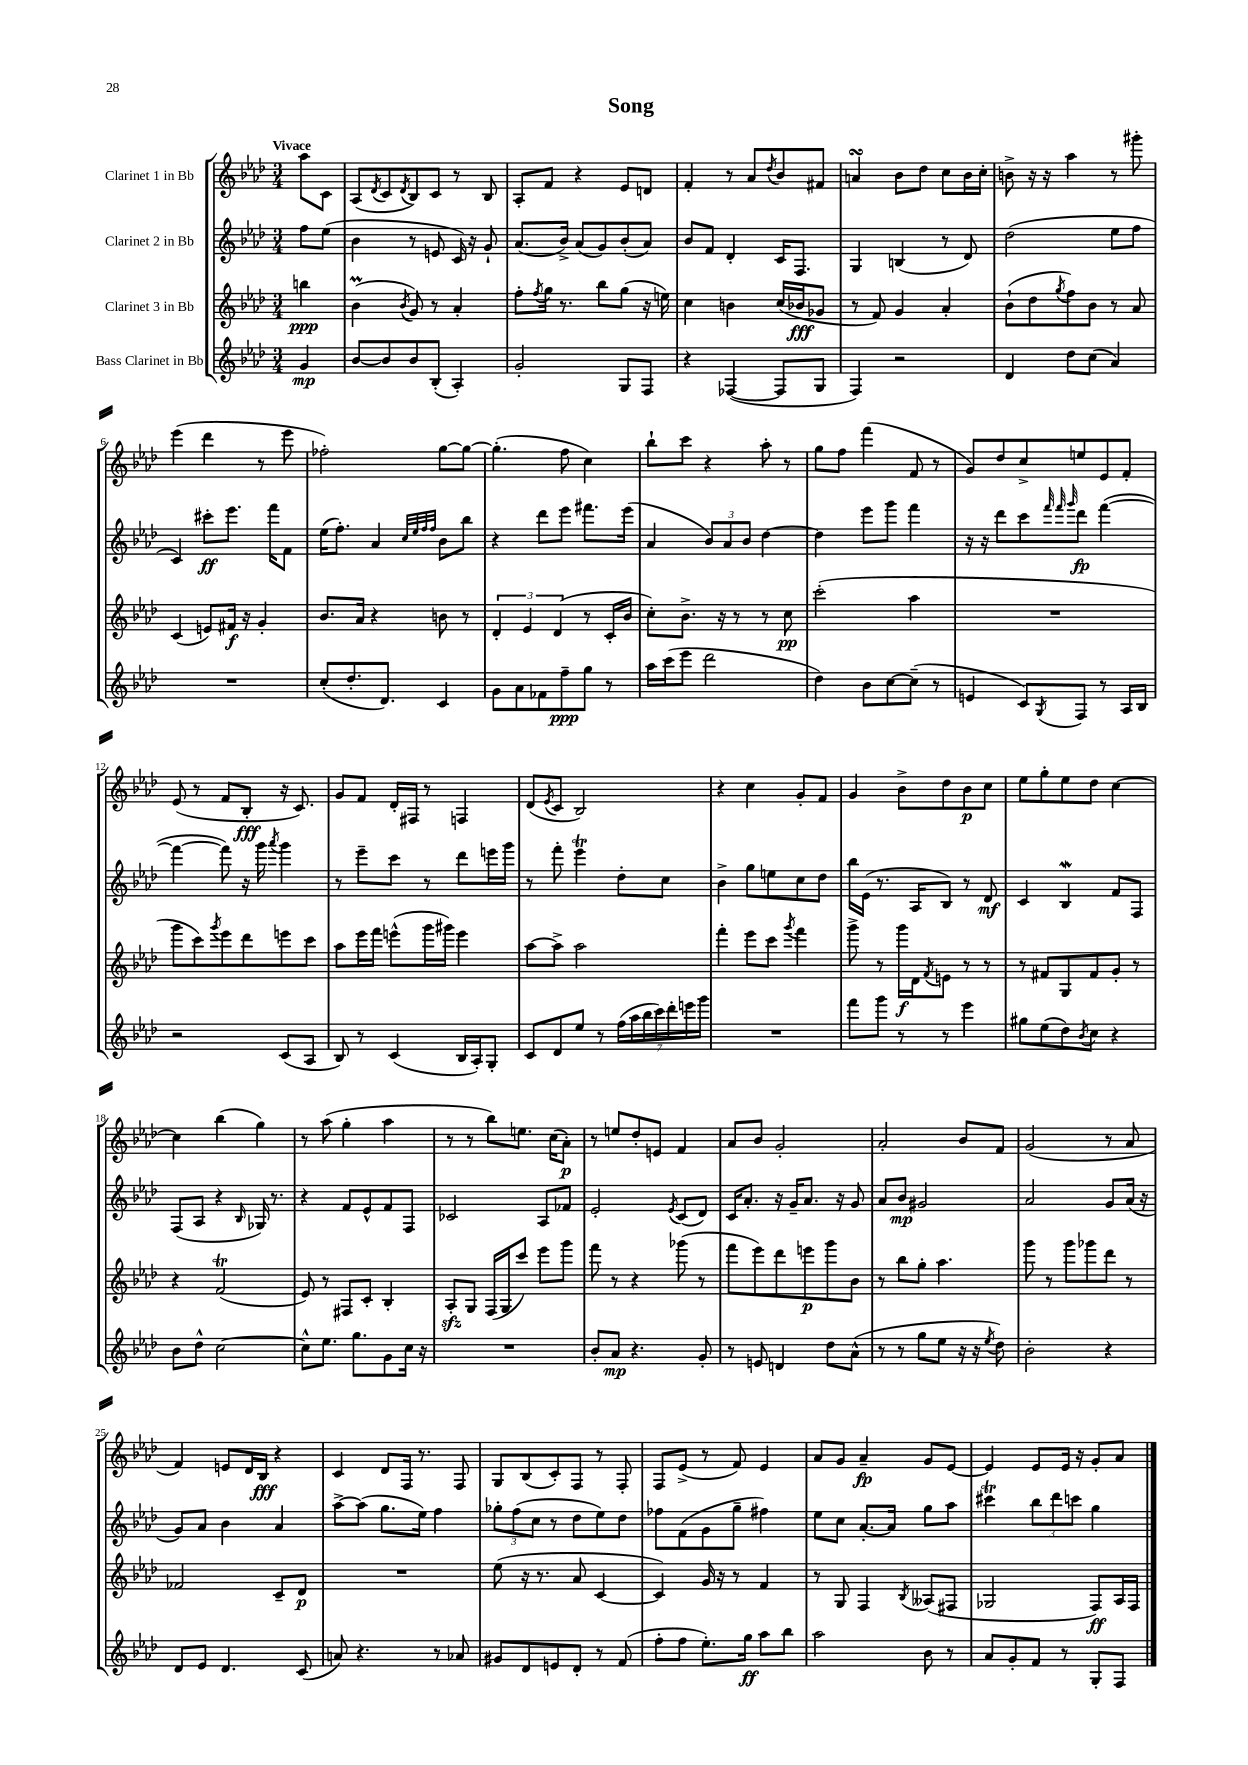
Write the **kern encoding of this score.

**kern	**kern	**kern	**kern
*staff4	*staff3	*staff2	*staff1
*clefG2	*clefG2	*clefG2	*clefG2
*k[b-e-a-d-]	*k[b-e-a-d-]	*k[b-e-a-d-]	*k[b-e-a-d-]
*M3/4	*M3/4	*M3/4	*M3/4
4g	4bb	8ff	8aa-
.	.	(8ee-	8c
=	=	=	=
[8b-	(4b-	4b-	(8A-
.	.	.	8qd-
8b-]	.	.	8c
.	8qb-	.	8qd-
8b-	8g)	8r	8B-)
(8B-'	8r	8e	8c
4A-')	4a-'	16c)	8r
.	.	16r	.
.	.	8g`	8B-
=	=	=	=
2g'	8ff'	(8.a-	8A-'
.	8qff	.	.
.	16gg	.	8f
.	8.r	16b-^)	.
.	.	(8a-	4r
.	8bb-	8g)	.
8G	(8gg	(8b-'	8e-
8F	16r	8a-)	8d
.	16ee)	.	.
=	=	=	=
4r	4cc	8b-	4f'
.	.	8f	.
([4F-	4b	4d-'	8r
.	.	.	8a-
.	.	.	8qdd-
8F-]	(16cc	16c	8b-
.	16b-	8.F	.
8G	8g-	.	8f#
=	=	=	=
4F)	8r	4G	4a
.	8f)	.	.
2r	4g	(4B	8b-
.	.	.	8dd-
.	4a-'	8r	8cc
.	.	8d-)	16b-
.	.	.	16cc'
=	=	=	=
4d-	(8b-`	(2dd-	8b^
.	8dd-	.	16r
.	.	.	16r
.	8qgg	.	.
8dd-	8ff)	.	4aa-
(8cc	8b-	.	.
4a-)	8r	8ee-	8r
.	8a-	8ff	8ggg#'
=	=	=	=
2.r	(4c	4c)	(4eee-
.	8e)	8ccc#'	4ddd-
.	16f#	8.eee-	.
.	16r	.	.
.	4g'	.	8r
.	.	16fff	.
.	.	8f	8eee-
=	=	=	=
(8cc'	8.b-	(16ee-	2ff-')
.	.	8.ff')	.
8.dd-'	.	.	.
.	16a-	.	.
.	4r	4a-	.
8.d-)	.	.	.
.	.	32qqcc	.
.	.	32qqee-	.
.	.	32qqff	.
.	.	32qqff	.
4c	8b	8b-	[8gg
.	8r	8bb-	8gg_
=	=	=	=
8g	6d-'	4r	(4.gg']
8a-	.	.	.
.	6e-	.	.
8f-	.	8ddd-	.
.	(6d-	.	.
8ff~	.	8eee-	8ff
8gg	8r	8.fff#	4cc)
8r	16c'	.	.
.	16b-	(16eee-	.
=	=	=	=
16aa-	8cc')	4a-	8bb-`
(16ccc	.	.	.
8eee-	8.b-^	.	8ccc
2ddd-	.	12b-)	4r
.	16r	.	.
.	.	12a-	.
.	8r	.	.
.	.	12b-	.
.	8r	[4dd-	8aa-'
.	8cc	.	8r
=	=	=	=
4dd-)	(2ccc'	4dd-]	8gg
.	.	.	8ff
8b-	.	8eee-	(4fff
[8cc	.	8ggg	.
(8cc~]	4aa-	4fff	8f
8r	.	.	8r
=	=	=	=
4e	2.r	16r	8g)
.	.	16r	.
.	.	8ddd-	8dd-
8c)	.	8ccc	8cc^
.	.	32qqfff	.
.	.	32qqfff	.
8qG	.	32qqggg	.
8F	.	8ddd-	8ee
8r	.	([4fff	8e-
16A-	.	.	8f'
16B-	.	.	.
=	=	=	=
2r	8ggg	4fff_	(8e-
.	8ccc)	.	8r
.	8qggg	.	.
.	8eee-	8fff])	8f
.	8ddd-	16r	8B-'
.	.	16ggg	.
.	.	8qaaa-	.
(8c	8eee	4ggg	16r
.	.	.	8.c)
8A-	8ccc	.	.
=	=	=	=
8B-)	8aa-	8r	8g
8r	16eee-	8eee-~	8f
.	16fff	.	.
(4c	(8eee^^	8ccc	16d-'
.	.	.	16F#
.	16ggg	8r	8r
.	16ggg#)	.	.
16B-	4eee	8ddd-	4F
16A-')	.	.	.
8G'	.	16eee	.
.	.	16ggg	.
=	=	=	=
8c	[8aa-	8r	(8d-
.	.	.	8qe-
8d-	8aa-^]	8fff'	8c
8ee-	2aa-	4eee-	2B-)
8r	.	.	.
(28ff	.	8dd-'	.
28aa-	.	.	.
28bb-	.	.	.
28ccc)	.	.	.
.	.	8cc	.
28ddd-'	.	.	.
28eee	.	.	.
28ggg	.	.	.
=	=	=	=
2.r	4fff'	4b-^	4r
.	8eee-	8gg	4cc
.	8ccc	8ee	.
.	8qggg	.	.
.	4fff	8cc	8g'
.	.	8dd-	8f
=	=	=	=
8fff	8ggg^	16bb-	4g
.	.	(16e-	.
8ggg	8r	8.r	.
8r	16ggg	.	8b-^
.	16d-	16A-	.
.	8qf	.	.
8r	8e	8B-)	8dd-
4eee-	8r	8r	8b-
.	8r	8d-	8cc
=	=	=	=
8gg#	8r	4c	8ee-
(8ee-	8f#	.	8gg'
8dd-)	8G	4B-	8ee-
8qb-	.	.	.
8cc	8f#	.	8dd-
4r	8g'	8f	[4cc
.	8r	8F	.
=	=	=	=
8b-	4r	(8F	4cc]
8dd-^^	.	8A-	.
[2cc	(2f	4r	(4bb-
.	.	16qqB-	.
.	.	16G-)	4gg)
.	.	8.r	.
=	=	=	=
8cc^^]	8e-)	4r	8r
8.ee-	8r	.	(8aa-
.	8F#	8f	4gg'
8.gg	.	.	.
.	8c'	8e-^^	.
8g	4B-'	8f	4aa-
16cc	.	8F	.
16r	.	.	.
=	=	=	=
2.r	8A-'	2c-	8r
.	8G	.	8r
.	(16F	.	8bb-)
.	16G	.	.
.	8ccc)	.	8.ee
.	8eee-	8A-	.
.	.	.	(16cc
.	8ggg	8f-	8a-')
=	=	=	=
8b-'	8fff	2e-'	8r
8a-	8r	.	8ee
4.r	4r	.	8dd-'
.	.	.	8e
.	.	8qe-	.
.	(8ggg-	(8c	4f
8g'	8r	8d-)	.
=	=	=	=
8r	8fff	16c	8a-
.	.	8.a-'	.
8e	8eee-)	.	8b-
4d	8ddd-	16r	2g'
.	.	16g~	.
.	8eee	8.a-	.
8dd-	8ggg	.	.
.	.	16r	.
(8a-^^	8b-	8g	.
=	=	=	=
8r	8r	8a-	2a-'
8r	8bb-	8b-	.
8gg	8gg'	2g#	.
8ee-	4.aa-	.	.
16r	.	.	8b-
16r	.	.	.
8qee-	.	.	.
8dd-)	.	.	8f
=	=	=	=
2b-'	8ggg	2a-	(2g
.	8r	.	.
.	8ggg	.	.
.	8ggg-	.	.
4r	8ddd-	8g	8r
.	8r	(16a-	8a-
.	.	16r	.
=	=	=	=
8d-	2f-	8g)	4f)
8e-	.	8a-	.
4.d-	.	4b-	8e
.	.	.	16d-
.	.	.	16B-
.	8c~	4a-	4r
(8c	8d-	.	.
=	=	=	=
8a)	2.r	[8aa-^	4c
4.r	.	(8aa-]	.
.	.	8.gg	8d-
.	.	.	16F
.	.	16ee-)	8.r
8r	.	4ff	.
8a-	.	.	8F
=	=	=	=
8g#	(8ee-	12gg-'	8G
.	.	(12ff	.
8d-	16r	.	(8B-
.	.	12cc	.
.	8.r	.	.
8e	.	8r	8c')
8d-'	8a-	8dd-	8F
8r	[4c	8ee-)	8r
(8f	.	8dd-	8F'
=	=	=	=
8ff'	4c])	8ff-	8F
8ff	.	(8f	(8e-^
8.ee-')	16g	8g	8r
.	16r	.	.
.	8r	8gg~	8f)
16gg	.	.	.
8aa-	4f	4ff#)	4e-
8bb-	.	.	.
=	=	=	=
2aa-	8r	8ee-	8a-
.	8G	8cc	8g
.	4F	[8.a-'	4a-~
.	.	16a-]	.
.	8qB-	.	.
8b-	(8A--	8gg	8g
8r	8F#	8aa-	[8e-
=	=	=	=
8a-	2G-	4ccc#	4e-]
8g'	.	.	.
8f	.	12bb-	8e-
.	.	12ddd-	.
8r	.	.	16e-
.	.	12ccc	.
.	.	.	16r
8G'	8F)	4gg	8g'
8F	16A-	.	8a-
.	16F	.	.
==	==	==	==
*-	*-	*-	*-
